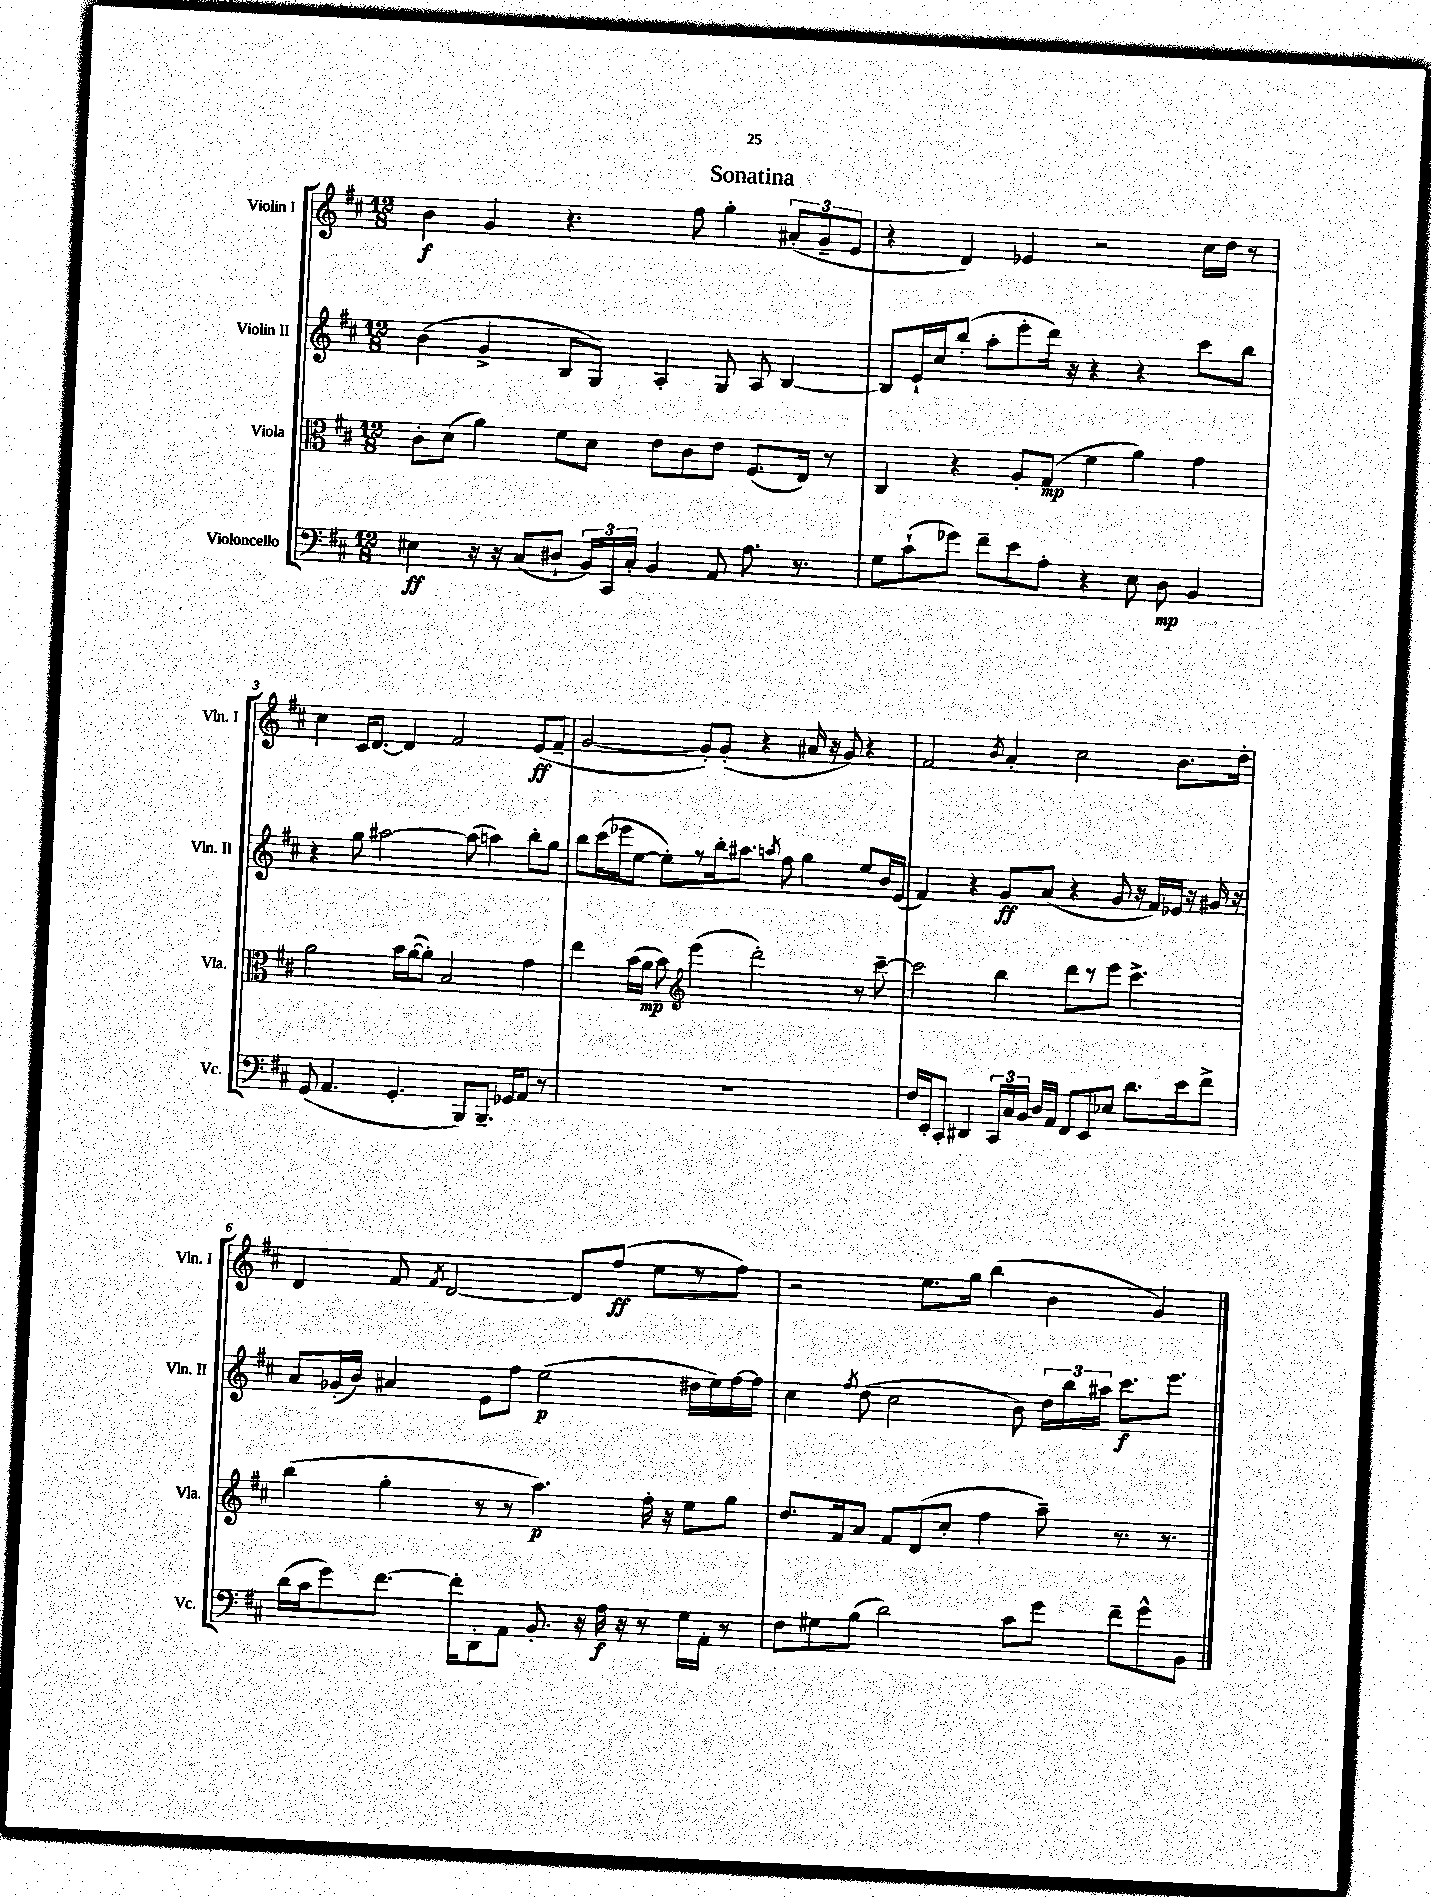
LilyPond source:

\header { title = "Sonatina" }
<<
\new StaffGroup <<
\new Staff = "s0" \with { instrumentName = "Violin I" shortInstrumentName = "Vln. I" } {
    \clef treble \key d \major \numericTimeSignature \time 12/8
    \autoBeamOff b'4\f g'4 r4. fis''8 g''4-. \tuplet 3/2 { ais'8[-.( g'8-- e'8] } |
    r4 d'4) ees'4 r2 cis''16[ d''16] r8 |
    cis''4 cis'16[ d'8.]~ d'4 fis'2 e'8[\ff( fis'8]-- |
    g'2~ g'8[-.) g'8]-.( r4 ais'16 r16 g'8) r4 |
    fis'2 \acciaccatura { b'8 } a'4-. cis''2 b'8.[ d''16]-. |
    d'4 fis'8 \acciaccatura { fis'8 } d'2~ d'8[ fis''8]\ff( e''8[ r8 fis''8]) |
    r2 e''8.[ g''16] b''4( b'4 g'4) \bar "|." |
}
\new Staff = "s1" \with { instrumentName = "Violin II" shortInstrumentName = "Vln. II" } {
    \clef treble \key d \major \numericTimeSignature \time 12/8
    \autoBeamOff b'4( g'4-> b8[ g8]) a4-. g8 a8 b4~ |
    b8[ e'16-! cis''16 b''8]-.( a''8[-. e'''8-. d'''16]) r16 r4 r4 cis'''8[ b''8] |
    r4 g''8 ais''2~ ais''8( a''4) b''8[-. g''8] |
    b''8[ cis'''16( ees'''16 e''8]~ e''8[-.) r8 b''16-. ais''8.] \acciaccatura { a''8 } fis''8 g''4 e''8[ b'16 e'16]( |
    fis'4) r4 g'8[\ff a'8]( r4 g'8 r16 fis'16[) ees'16] r16 gis'16 r16 |
    a'8[ ges'16-.( b'16]) ais'4 e'8[ fis''8] e''2\p( dis''16[ e''16) fis''16~ fis''16] |
    cis''4 \acciaccatura { fis''8 } d''8( cis''2 b'8) \tuplet 3/2 { d''16[ b''16 ais''16] } cis'''8.[\f e'''8.] \bar "|." |
}
\new Staff = "s2" \with { instrumentName = "Viola" shortInstrumentName = "Vla." } {
    \clef alto \key d \major \numericTimeSignature \time 12/8
    \autoBeamOff cis'8[-. d'8]( a'4) fis'8[ d'8] e'8[ cis'8 e'8] fis8.[( e16]) r8 |
    cis4 r4 a8[-. g8]\mp( fis'4 a'4) g'4 |
    a'2 b'16[ a'16~( a'8]-.) b2 g'4 |
    e''4 b'16[( a'16]\mp b'8) \clef treble e'''4( d'''2-.) r8 cis'''8~-- |
    cis'''2 b''4 d'''8[ r8 e'''8] cis'''4.-> |
    b''4( g''4-. r8 r8 a''4.\p) fis''16-. r16 e''8[ g''8] |
    d''8.[ fis'16 a'8] fis'8[ d'8( cis''8]-. fis''4 a''8--) r8. r8. \bar "|." |
}
\new Staff = "s3" \with { instrumentName = "Violoncello" shortInstrumentName = "Vc." } {
    \clef bass \key d \major \numericTimeSignature \time 12/8
    \autoBeamOff eis4\ff r16 r16 cis8[( dis8]-! \tuplet 3/2 { b,16[) cis,16 cis16]-. } b,4 a,8 a8. r8. |
    g8[ cis'8-!( ges'8]) fis'8[-- e'8 a8]-. r4 e8 d8\mp b,4 |
    g,8( a,4. g,4.-. b,,8[) b,,8.]-- ges,16[ a,8] r8 |
    R1. |
    fis16[ e,16-. cis,8]-. dis,4 \tuplet 3/2 { cis,16[ cis16 b,16] } d16[ a,16] fis,8[ e,8 ees8] d'8.[ e'16 fis'8]-> |
    d'16[( cis'16 g'8) fis'8.]~ fis'16[-. d,8-. a,8] b,8.-. r16 a16\f r16 r8 g16[ a,16]-. r8 |
    fis8[ gis8 b8]( d'2) cis'8[ g'8] fis'8[-- g'8-^ b,8] \bar "|." |
}
>>
>>
